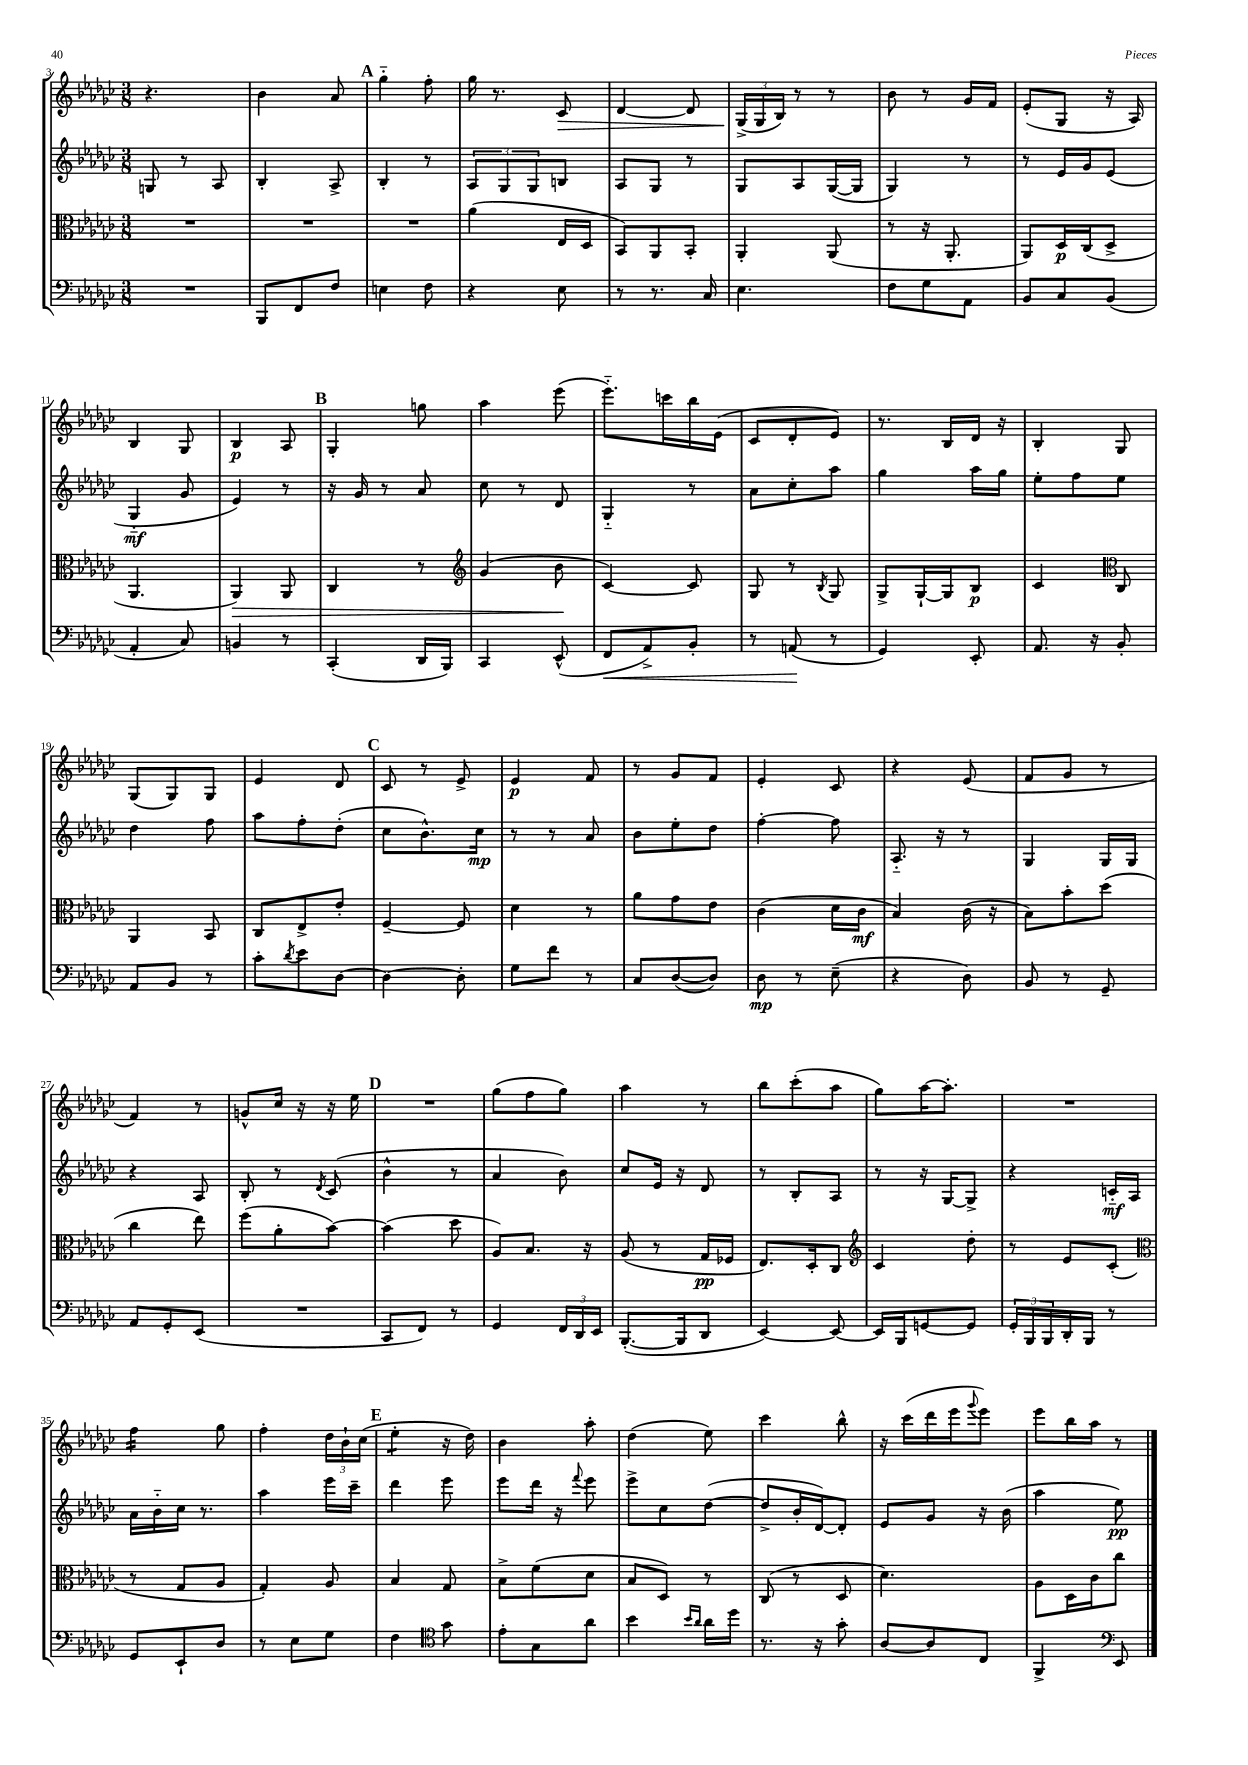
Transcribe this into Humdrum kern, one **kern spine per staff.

**kern	**kern	**kern	**kern
*staff4	*staff3	*staff2	*staff1
*clefF4	*clefC3	*clefG2	*clefG2
*k[b-e-a-d-g-c-]	*k[b-e-a-d-g-c-]	*k[b-e-a-d-g-c-]	*k[b-e-a-d-g-c-]
*M3/8	*M3/8	*M3/8	*M3/8
4.r	4.r	8G	4.r
.	.	8r	.
.	.	8A-	.
=	=	=	=
8BBB-	4.r	4B-'	4b-
8FF	.	.	.
8F	.	8A-^	8a-
=	=	=	=
4E	4.r	4B-'	4gg-'~
8F	.	8r	8ff'
=	=	=	=
4r	(4a-	12A-	16gg-
.	.	.	8.r
.	.	12G-	.
.	.	12G-	.
8E-	16E-	8B	8c-
.	16D-	.	.
=	=	=	=
8r	8BB-)	8A-	[4d-
8.r	8AA-	8G-	.
.	8BB-'	8r	8d-]
16C-	.	.	.
=	=	=	=
4.E-	4AA-'	8G-	(24G-^
.	.	.	24G-
.	.	.	24B-)
.	.	8A-	8r
.	(8AA-	([16G-	8r
.	.	16G-]	.
=	=	=	=
8F	8r	4G-)	8b-
8G-	16r	.	8r
.	8.AA-'	.	.
8AA-	.	8r	16g-
.	.	.	16f
=	=	=	=
8BB-	8AA-)	8r	(8e-'
8C-	16D-	16e-	8G-
.	(16C-	16g-	.
(8BB-	8D-^	(8e-	16r
.	.	.	16A-)
=	=	=	=
4AA-'	4.AA-	4G-'~	4B-
8C-)	.	8g-	8G-
=	=	=	=
4BB	4AA-)	4e-)	4B-
8r	8AA-	8r	8A-
=	=	=	=
(4CC-'	4C-	16r	4G-'
.	.	16g-	.
.	.	8r	.
16DD-	8r	8a-	8gg
16BBB-)	.	.	.
=	=	=	=
*	*clefG2	*	*
4CC-	(4g-	8cc-	4aa-
.	.	8r	.
(8EE-^^	8b-	8d-	(8eee-
=	=	=	=
8FF	[4c-)	4G-'~	8.eee-'~)
8AA-^)	.	.	.
.	.	.	16ccc
8BB-'	8c-]	8r	16bb-
.	.	.	(16e-
=	=	=	=
8r	8G-	8a-	8c-
(8AA	8r	8cc-'	8d-'
.	8qB-	.	.
8r	8G-	8aa-	8e-)
=	=	=	=
4GG-)	8G-^	4gg-	8.r
.	[16G-`	.	.
.	16G-]	.	16B-
8EE-'	8B-	16aa-	16d-
.	.	16gg-	16r
=	=	=	=
8.AA-	4c-	8ee-'	4B-'
.	.	8ff	.
16r	.	.	.
*	*clefC3	*	*
8BB-'	8C-	8ee-	8G-
=	=	=	=
8AA-	4AA-	4dd-	(8G-
8BB-	.	.	8G-)
8r	8BB-	8ff	8G-
=	=	=	=
8c-'	8C-	8aa-	4e-
8qd-	.	.	.
8e-	8E-^	8ff'	.
[8D-	8e-'	(8dd-'	8d-
=	=	=	=
4D-_	[4F~	8cc-	8c-
.	.	8.b-^^)	8r
8D-']	8F]	.	8e-^
.	.	16cc-	.
=	=	=	=
8G-	4d-	8r	4e-
8f	.	8r	.
8r	8r	8a-	8f
=	=	=	=
8C-	8a-	8b-	8r
([8D-	8g-	8ee-'	8g-
8D-])	8e-	8dd-	8f
=	=	=	=
8D-	(4c-	[4ff'	4e-'
8r	.	.	.
(8E-~	16d-	8ff]	8c-
.	16c-	.	.
=	=	=	=
4r	4B-)	8.A-'~	4r
.	.	16r	.
8D-)	(16c-	8r	(8e-
.	16r	.	.
=	=	=	=
8BB-	8B-)	4G-	8f
8r	8b-'	.	8g-
8GG-~	(8dd-	16G-	8r
.	.	16G-	.
=	=	=	=
8AA-	4cc-	4r	4f)
8GG-'	.	.	.
(8EE-	8ee-)	8A-	8r
=	=	=	=
4.r	(8ff	8B-'	8g^^
.	8a-'	8r	16cc-
.	.	.	16r
.	.	8qd-	.
.	[8b-)	(8c-	16r
.	.	.	16ee-
=	=	=	=
8CC-	(4b-]	4b-^^	4.r
8FF)	.	.	.
8r	8dd-	8r	.
=	=	=	=
4GG-	8A-)	4a-	(8gg-
.	8.B-	.	8ff
24FF	.	8b-)	8gg-)
24DD-	.	.	.
.	16r	.	.
24EE-	.	.	.
=	=	=	=
([8.BBB-'	(8A-	8cc-	4aa-
.	8r	16e-	.
16BBB-]	.	16r	.
8DD-	16G-	8d-	8r
.	16F-	.	.
=	=	=	=
[4EE-)	8.E-)	8r	8bb-
.	.	8B-'	(8ccc-'
.	16D-'	.	.
8EE-_	8C-	8A-	8aa-
=	=	=	=
*	*clefG2	*	*
16EE-]	4c-	8r	8gg-)
16BBB-	.	.	.
[8GG	.	16r	[16aa-
.	.	[16G-	8.aa-']
8GG]	8dd-'	8G-^]	.
=	=	=	=
24GG-'	8r	4r	4.r
24BBB-	.	.	.
24BBB-	.	.	.
16DD-'	8e-	.	.
16BBB-	.	.	.
8r	(8c-'	16c'~	.
.	.	16A-	.
=	=	=	=
*	*clefC3	*	*
8GG-	8r	16a-	4ff
.	.	16b-'~	.
8EE-`	8G-	16cc-	.
.	.	8.r	.
8D-	8A-	.	8gg-
=	=	=	=
8r	4G-')	4aa-	4ff'
8E-	.	.	.
8G-	8A-	16eee-	24dd-
.	.	.	24b-`
.	.	16ccc-~	.
.	.	.	(24cc-
=	=	=	=
4F	4B-	4ddd-	4ee-'
*clefC4	*	*	*
8g-	8G-	8eee-	16r
.	.	.	16dd-)
=	=	=	=
8e-'	8B-^	8eee-	4b-
8G-	(8f	16ddd-	.
.	.	16r	.
.	.	8qqfff	.
8a-	8d-	8eee-	8aa-'
=	=	=	=
4b-	8B-	8eee-^	(4dd-
.	8D-)	8cc-	.
16qqb-	.	.	.
16qqa-	.	.	.
16a-	8r	([8dd-	8ee-)
16dd-	.	.	.
=	=	=	=
8.r	(8C-	8dd-^]	4ccc-
.	8r	16b-'	.
16r	.	[16d-)	.
8g-'	8D-	8d-']	8bb-^^
=	=	=	=
[8A-	4.d-)	8e-	16r
.	.	.	(16ccc-
8A-]	.	8g-	16ddd-
.	.	.	16eee-
.	.	.	8qqggg-
8C-	.	16r	8eee-)
.	.	(16b-	.
=	=	=	=
4FF^	8A-	4aa-	8eee-
.	16D-	.	16bb-
.	16c-	.	16aa-
*clefF4	*	*	*
8EE-	8cc-	8ee-)	8r
==	==	==	==
*-	*-	*-	*-
